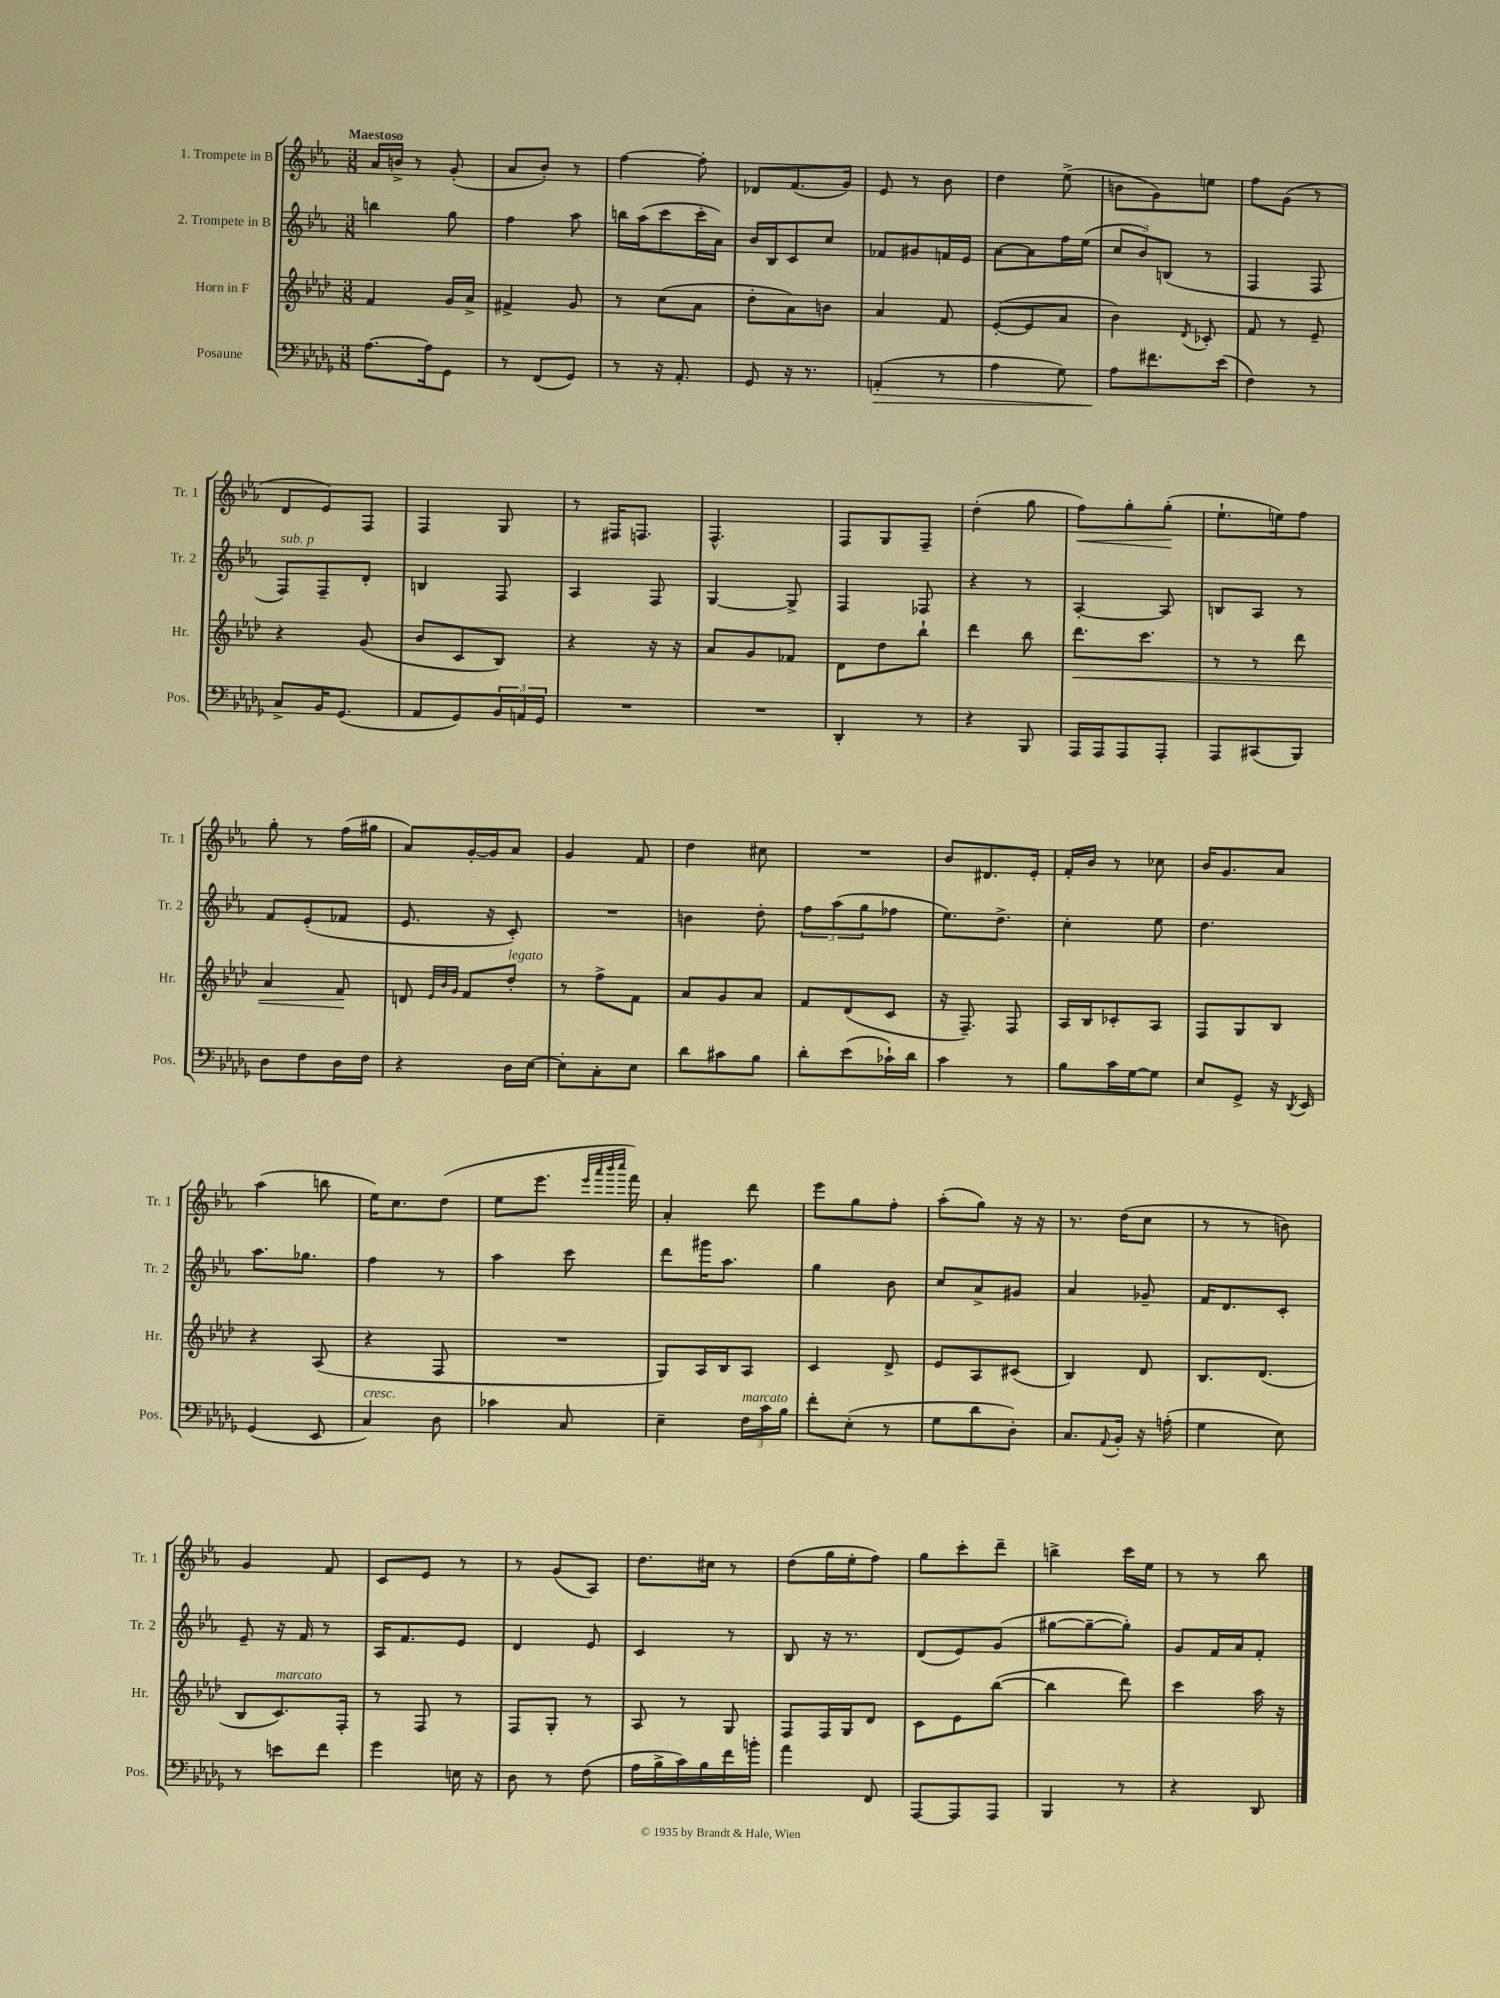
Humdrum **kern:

**kern	**dynam	**kern	**dynam	**kern	**kern	**dynam
*part4	*part4	*part3	*part3	*part2	*part1	*part1
*staff4	*staff4	*staff3	*staff3	*staff2	*staff1	*staff1
*I"Posaune	*	*I"Horn in F	*	*I"2. Trompete in B	*I"1. Trompete in B	*
*I'Pos.	*	*I'Hr.	*	*I'Tr. 2	*I'Tr. 1	*
*clefF4	*	*clefG2	*	*clefG2	*clefG2	*
*k[b-e-a-d-g-]	*	*k[b-e-a-d-]	*	*k[b-e-a-]	*k[b-e-a-]	*
*M3/8	*	*M3/8	*	*M3/8	*M3/8	*
=1	=1	=1	=1	=1	=1	=1
!	!	!	!	!	!LO:TX:a:B:t=Maestoso	!
[8.A-\L	.	4f/	.	4bbn\	16a-/LL	.
.	.	.	.	.	16bn^/JJ	.
.	.	.	.	.	8r	.
16A-\k]	.	.	.	.	.	.
8GG-\J	.	16g/LL	.	8gg\	(8g'/	.
.	.	16a-^/JJ	.	.	.	.
=2	=2	=2	=2	=2	=2	=2
8r	.	4f#X^/	.	4ff\	8a-/L	.
(8FF/L	.	.	.	.	8b-'/J)	.
8GG-/J)	.	8g/	.	8aa-\	8r	.
=3	=3	=3	=3	=3	=3	=3
8r	.	8r	.	16bbn\LL	[4ff\	.
.	.	.	.	(16aa-\J	.	.
16r	.	(8cc\L	.	8ccc\	.	.
8.AA-'/	.	.	.	.	.	.
.	.	8a-\J	.	16ccc'\L	8ff'\]	.
.	.	.	.	16a-\JJ)	.	.
=4	=4	=4	=4	=4	=4	=4
8GG-/	.	8dd-'\L	.	16b-/LL	8d-X/L	.
.	.	.	.	16B-/J	.	.
16r	.	8a-\)	.	8c/	(8.f/	.
8.r	.	.	.	.	.	.
.	.	8bn\J	.	8cc/J	.	.
.	.	.	.	.	16g/Jk)	.
=5	=5	=5	=5	=5	=5	=5
!	!LO:HP:b	!	!	!	!	!
(4AAn'/	>	4a-/	.	8f-X/L	8e-/	.
.	.	.	.	8g#X/	8r	.
8r	.	8f/	.	16fn/L	8b-\	.
.	.	.	.	16e-/JJ	.	.
=6	=6	=6	=6	=6	=6	=6
4A-\	.	([8e-'/L	.	[8a-\L	4dd\	.
.	.	8e-/]	.	8a-\]	.	.
8G-\)	.	8a-/J	.	16ff\L	(8ee-^\	.
.	.	.	.	(16ee-\JJ	.	.
=7	=7	=7	=7	=7	=7	=7
8A-\L	.	4b-\)	.	12cc/L	8bn\L	.
.	.	.	.	12b-/)	.	.
8.f#X\	]	.	.	.	8g\)	.
.	.	.	.	(12Bn/J	.	.
.	.	8qd-/	.	.	.	.
.	.	8c-X'/	.	8r	8een\J	.
(16e-\Jk	.	.	.	.	.	.
=8	=8	=8	=8	=8	=8	=8
4F\)	.	8f/	.	4F/	8ff\L	.
.	.	8r	.	.	(8g\J	.
8r	.	8e-~/	.	8F/	8r	.
!!LO:LB:g=z
=9	=9	=9	=9	=9	=9	=9
!	!	!	!	!LO:TX:a:i:t=sub. p	!	!
8C^/L	.	4r	.	8F/L)	8d/L	.
16BB-/K	.	.	.	8F~/	8e-/)	.
(8.GG-/J	.	.	.	.	.	.
.	.	(8g/	.	8d'/J	8F/J	.
=10	=10	=10	=10	=10	=10	=10
8AA-/L	.	8b-/L	.	4Bn/	4F/	.
8GG-/)	.	8c/	.	.	.	.
24BB-/L	.	8B-/J)	.	8F/	8G/	.
24AAn/	.	.	.	.	.	.
24GG-/JJ	.	.	.	.	.	.
=11	=11	=11	=11	=11	=11	=11
4.r	.	4r	.	4A-/	8r	.
.	.	.	.	.	16F#X/KL	.
.	.	.	.	.	8.Fn/J	.
.	.	16r	.	8F/	.	.
.	.	16r	.	.	.	.
=12	=12	=12	=12	=12	=12	=12
4.r	.	8a-/L	.	[4G/	4.F^^/	.
.	.	8g/	.	.	.	.
.	.	8f-X/J	.	8G^/]	.	.
=13	=13	=13	=13	=13	=13	=13
4DD-'/	.	8d-\L	.	4F/	8F/L	.
.	.	8dd-\	.	.	8G/	.
8r	.	8bb-`\J	.	8F-X/	8F~/J	.
=14	=14	=14	=14	=14	=14	=14
4r	.	4ddd-\	.	4r	(4dd'\	.
8BBB-/	.	8bb-\	.	8r	8gg\	.
=15	=15	=15	=15	=15	=15	=15
!	!	!	!LO:HP:b	!	!	!LO:HP:b
16AAA-/LL	.	8.ddd-\L	<	[4A-'/	8ff\L)	<
16AAA-/J	.	.	.	.	.	.
8AAA-/	.	.	.	.	8gg'\	.
.	.	8.ccc\J	.	.	.	.
8AAA-'/J	.	.	.	8A-/]	(8gg'\J	.
.	.	.	.	.	.	[
=16	=16	=16	=16	=16	=16	=16
8AAA-/L	.	8r	.	8Bn/L	8.ee-`\L	.
(8CC#X/	.	8r	.	8A-/J	.	.
.	.	.	.	.	16een\k)	.
8BBB-/J)	.	8ddd-\	.	8r	8ff\J	.
!!LO:LB:g=z
=17	=17	=17	=17	=17	=17	=17
8D-\L	.	4a-/	.	8f/L	8gg'\	.
8F\	.	.	.	(8e-'/	8r	.
16D-\L	.	8f/	.	8f-X/J	(16ff\LL	.
16F\JJ	.	.	.	.	16gg#X\JJ	.
.	.	.	[	.	.	.
=18	=18	=18	=18	=18	=18	=18
4r	.	8dn/	.	8.e-/	8a-/L)	.
.	.	32qqe-/LLL	.	.	.	.
.	.	32qqb-/	.	.	.	.
.	.	32qqg/JJJ	.	.	.	.
.	.	8f/L	.	.	[16g'/L	.
.	.	.	.	16r	16g/J]	.
!	!	!LO:TX:a:i:t=legato	!	!	!	!
16D-\LL	.	8dd-'/J	.	8c'/)	8a-/J	.
[16E-\JJ	.	.	.	.	.	.
=19	=19	=19	=19	=19	=19	=19
8E-'\L]	.	8r	.	4.r	4g/	.
8C'\	.	8ff^\L	.	.	.	.
8E-\J	.	8f\J	.	.	8f/	.
=20	=20	=20	=20	=20	=20	=20
8d-\L	.	8a-/L	.	4bn\	4dd\	.
8c#X\	.	8g/	.	.	.	.
8B-\J	.	8a-/J	.	8dd'\	8cc#X\	.
=21	=21	=21	=21	=21	=21	=21
8d-'\L	.	8f/L	.	12ff\L	4.r	.
.	.	.	.	(12aa-\	.	.
(8e-\	.	(8d-/	.	.	.	.
.	.	.	.	12gg\	.	.
16c-X`\L)	.	8c/J	.	8ff-X\J	.	.
16d-\JJ	.	.	.	.	.	.
=22	=22	=22	=22	=22	=22	=22
4c\	.	16r	.	8.ee-\L)	8b-/L	.
.	.	8.F~/)	.	.	.	.
.	.	.	.	.	8.d#X/	.
.	.	.	.	8.dd^\J	.	.
8r	.	8F/	.	.	.	.
.	.	.	.	.	16e-'/Jk	.
=23	=23	=23	=23	=23	=23	=23
8B-\L	.	16A-/LL	.	4cc'\	16f'/LL	.
.	.	16B-/J	.	.	16b-/JJ	.
16c\L	.	8c-X'/	.	.	8r	.
[16G-\J	.	.	.	.	.	.
8G-\J]	.	8A-/J	.	8ee-\	8cc-X\	.
=24	=24	=24	=24	=24	=24	=24
8E-/L	.	8F/L	.	4.dd\	16b-/KL	.
.	.	.	.	.	8.g/	.
8GG-^/J	.	8G/	.	.	.	.
16r	.	8B-/J	.	.	8a-/J	.
8qDD-/	.	.	.	.	.	.
16EE-/	.	.	.	.	.	.
!!LO:LB:g=z
=25	=25	=25	=25	=25	=25	=25
(4GG-/	.	4r	.	8.aa-\L	(4aa-\	.
.	.	.	.	8.gg-X\J	.	.
8EE-/	.	(8A-/	.	.	8bbn\	.
=26	=26	=26	=26	=26	=26	=26
!LO:TX:a:i:t=cresc.	!	!	!	!	!	!
4C/)	.	4r	.	4ff\	16ee-\KL)	.
.	.	.	.	.	8.cc\	.
8D-\	.	8F/	.	8r	(8dd\J	.
=27	=27	=27	=27	=27	=27	=27
4c-X\	.	4.r	.	4aa-\	8ee-\L	.
.	.	.	.	.	8.eee-\J	.
8C/	.	.	.	8ccc\	.	.
.	.	.	.	.	32qqeee-/LLL	.
.	.	.	.	.	32qqaaa-/	.
.	.	.	.	.	32qqbbb-/	.
.	.	.	.	.	32qqcccc/JJJ	.
.	.	.	.	.	16fff\)	.
=28	=28	=28	=28	=28	=28	=28
4E-~\	.	8G/L)	.	8ddd\L	4a-'/	.
.	.	16A-/L	.	16ggg#X\K	.	.
.	.	16B-/J	.	8.aa-\J	.	.
!LO:TX:a:i:t=marcato	!	!	!	!	!	!
24F\LL	.	8A-/J	.	.	8ddd\	.
24c\	.	.	.	.	.	.
24B-\JJ	.	.	.	.	.	.
=29	=29	=29	=29	=29	=29	=29
8f'\L	.	4c/	.	4gg\	8eee-\L	.
(8E-'\J	.	.	.	.	8gg\	.
8r	.	8d-^/	.	8b-\	8ff'\J	.
=30	=30	=30	=30	=30	=30	=30
8G-\L	.	8e-/L	.	8cc/L	(8aa-'\L	.
8d-\	.	8A-/	.	8a-^/	8gg\J)	.
8D-'\J)	.	(8c#X/J	.	8g#X/J	16r	.
.	.	.	.	.	16r	.
=31	=31	=31	=31	=31	=31	=31
8.C/L	.	4B-/)	.	4a-/	8.r	.
8qqAA-/	.	.	.	.	.	.
16BB-'/Jk	.	.	.	.	(16dd\KL	.
16r	.	8d-/	.	8g-X~/	8cc\J	.
(16An'\	.	.	.	.	.	.
=32	=32	=32	=32	=32	=32	=32
4G-\	.	8.B-/L	.	16f/KL	8r	.
.	.	.	.	8.d/	.	.
.	.	.	.	.	8r	.
.	.	(8.d-/J	.	.	.	.
8E-\)	.	.	.	8c'/J	8bn\)	.
!!LO:LB:g=z
=33	=33	=33	=33	=33	=33	=33
8r	.	8B-/L	.	8e-~/	4g/	.
!	!	!LO:TX:a:i:t=marcato	!	!	!	!
8en\L	.	8.c/)	.	16r	.	.
.	.	.	.	16f/	.	.
8f\J	.	.	.	8r	8f/	.
.	.	16F'/Jk	.	.	.	.
=34	=34	=34	=34	=34	=34	=34
4g-\	.	8r	.	16A-/KL	8c/L	.
.	.	.	.	8.f/	.	.
.	.	8F/	.	.	8e-/J	.
16En\	.	8r	.	8e-/J	8r	.
16r	.	.	.	.	.	.
=35	=35	=35	=35	=35	=35	=35
8D-\	.	8F/L	.	4d/	8r	.
8r	.	8G'/J	.	.	(8g/L	.
(8F\	.	8r	.	8e-/	8A-/J)	.
=36	=36	=36	=36	=36	=36	=36
16A-\LL	.	8A-/	.	4c/	8.dd\L	.
16B-^\	.	.	.	.	.	.
16c\)	.	8r	.	.	.	.
16B-\	.	.	.	.	16cc#X\Jk	.
16f\	.	8G/	.	8r	8r	.
16bn'\JJ	.	.	.	.	.	.
=37	=37	=37	=37	=37	=37	=37
4a-\	.	8F/L	.	8B-/	(8dd\L	.
.	.	16F/L	.	16r	16gg\L	.
.	.	16G/J	.	8.r	16ee-'\J	.
8FF/	.	8d-/J	.	.	8ff\J)	.
=38	=38	=38	=38	=38	=38	=38
[8AAA-/L	.	8c\L	.	(8d/L	8gg\L	.
8AAA-/]	.	8e-\	.	8e-/)	8ccc'\	.
8AAA-/J	.	([8bb-\J	.	(8g/J	8ddd~\J	.
=39	=39	=39	=39	=39	=39	=39
4BBB-/	.	4bb-\]	.	[8gg#X\L	4bbn^\	.
.	.	.	.	8gg#~\_	.	.
8r	.	8ddd-\)	.	8gg#'\J])	16ccc\LL	.
.	.	.	.	.	16ee-\JJ	.
=40	=40	=40	=40	=40	=40	=40
4r	.	4ccc\	.	8g/L	8r	.
.	.	.	.	16f/L	8r	.
.	.	.	.	16a-/J	.	.
8DD-/	.	16aa-\	.	8f'/J	8bb-\	.
.	.	16r	.	.	.	.
==	==	==	==	==	==	==
*-	*-	*-	*-	*-	*-	*-
